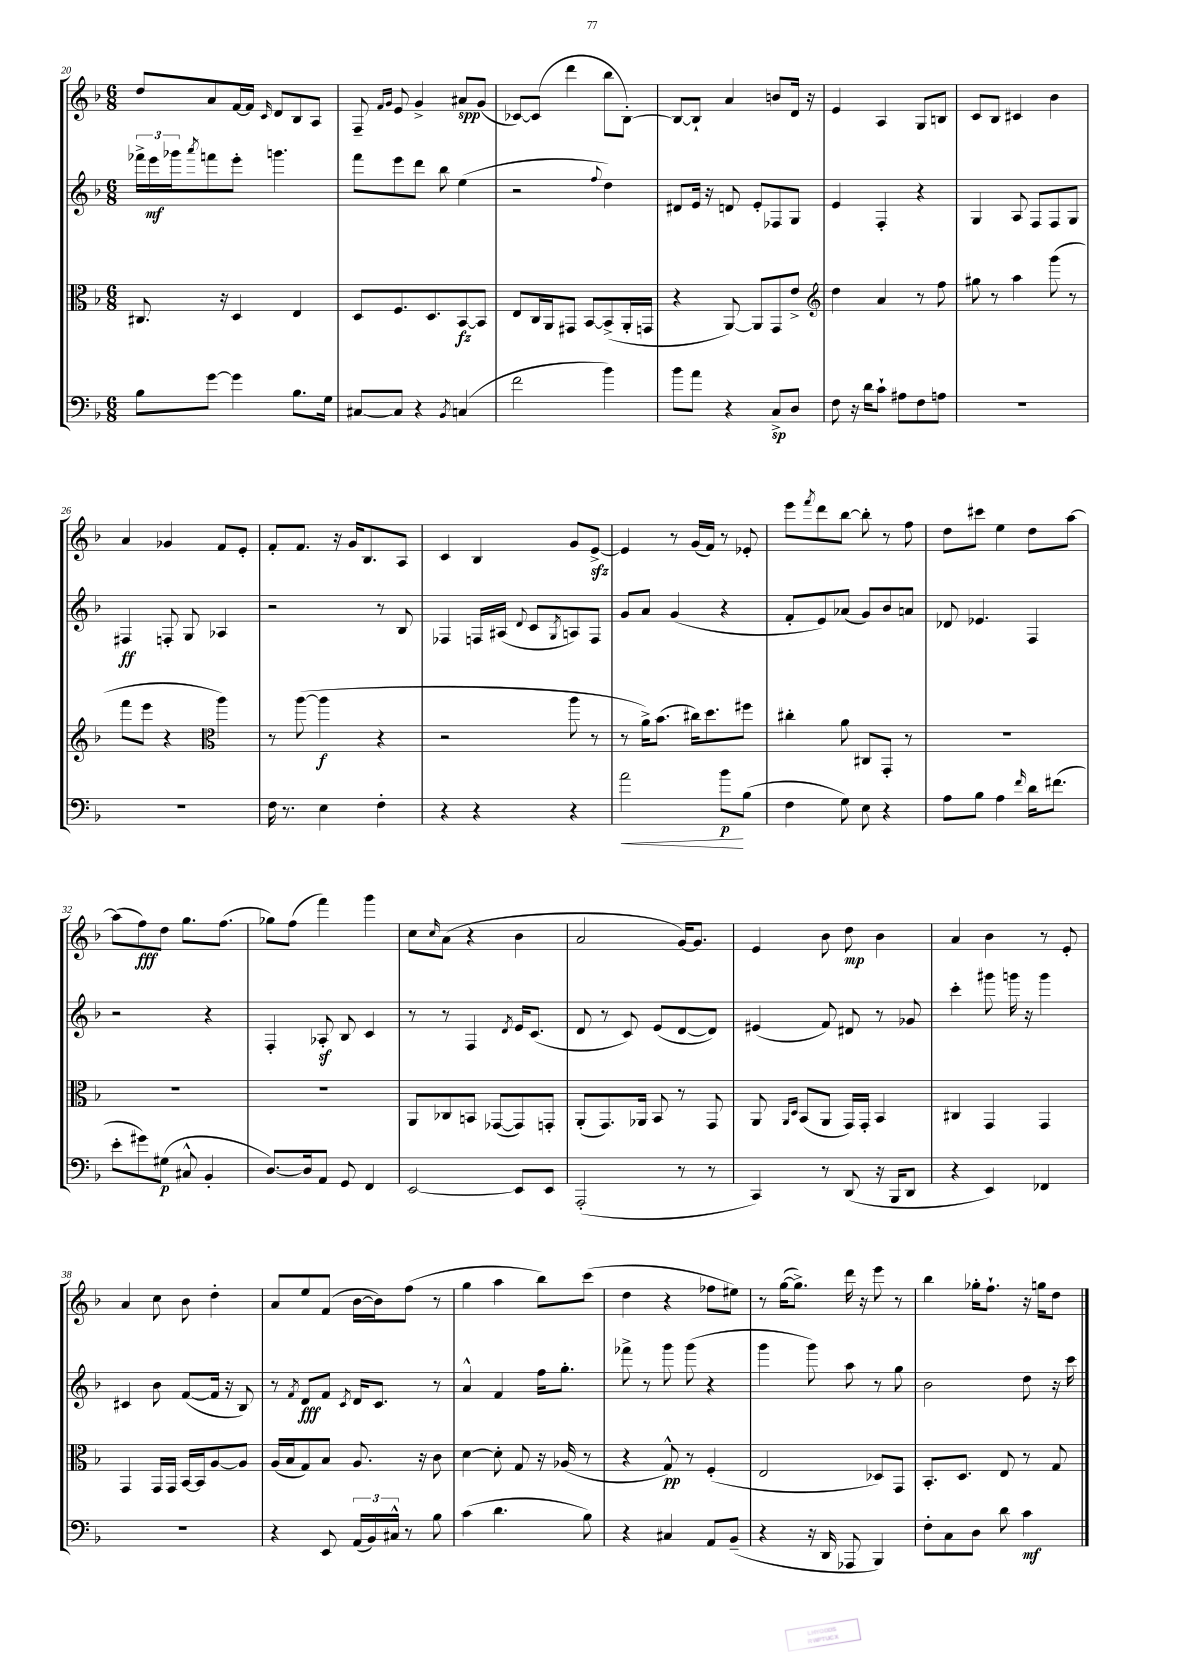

**kern	**dynam	**kern	**dynam	**kern	**dynam	**kern	**dynam
*part4	*part4	*part3	*part3	*part2	*part2	*part1	*part1
*staff4	*staff4	*staff3	*staff3	*staff2	*staff2	*staff1	*staff1
*clefF4	*	*clefC3	*	*clefG2	*	*clefG2	*
*k[b-]	*	*k[b-]	*	*k[b-]	*	*k[b-]	*
*M6/8	*	*M6/8	*	*M6/8	*	*M6/8	*
=20	=20	=20	=20	=20	=20	=20	=20
8B-\L	.	8.C#X/	.	24fff-X^\LL	.	8dd/L	.
.	.	.	.	24eee\	mf	.	.
.	.	.	.	24ggg-X\J	.	.	.
.	.	.	.	8qaaa/	.	.	.
[8g\J	.	.	.	8fffn\	.	8a/	.
.	.	16r	.	.	.	.	.
4g\]	.	4D/	.	8eee'\J	.	[16f/L	.
.	.	.	.	.	.	16f/JJ]	.
.	.	.	.	.	.	16qqc/	.
.	.	.	.	4.gggn\	.	8d/L	.
8.B-\L	.	4E/	.	.	.	8B-/	.
.	.	.	.	.	.	8A/J	.
16G\Jk	.	.	.	.	.	.	.
=21	=21	=21	=21	=21	=21	=21	=21
[8C#X/L	.	8D/L	.	8fff\L	.	8F~/	.
.	.	.	.	.	.	16qqf/LL	.
.	.	.	.	.	.	16qqg/JJ	.
8C#/J]	.	8.F/	.	8eee\	.	8e/	.
4r	.	.	.	8ddd\J	.	4g^/	.
.	.	8.D/	.	.	.	.	.
.	.	.	.	8bb-\	.	.	.
8qBB-/	.	.	.	.	.	.	.
(4Cn/	.	[8BB-/	fz	(4ee\	.	8a#X/L	spp
.	.	8BB-/J]	.	.	.	(8g/J	.
=22	=22	=22	=22	=22	=22	=22	=22
2f\	.	8E/L	.	2r	.	[8c-X/L)	.
.	.	16C/L	.	.	.	(8c-/J]	.
.	.	16AA/J	.	.	.	.	.
.	.	8GG#X/J	.	.	.	4ddd\	.
.	.	[8BB-/L	.	.	.	.	.
.	.	.	.	8qqff/	.	.	.
4b-\)	.	(8BB-^/]	.	4dd\)	.	8bb-\L	.
.	.	16AA'/L	.	.	.	[8B-'\J)	.
.	.	16GGn/JJ	.	.	.	.	.
=23	=23	=23	=23	=23	=23	=23	=23
8b-\L	.	4r	.	8d#X/L	.	8B-/L_	.
8a\J	.	.	.	16e/Jk	.	8B-`/J]	.
.	.	.	.	16r	.	.	.
4r	.	[8AA/)	.	8dn/	.	4a/	.
.	.	8AA/L]	.	8e'/L	.	.	.
8C^/L	sp	8GG/	.	8F-X/	.	8bn/L	.
8D/J	.	8e^/J	.	8G/J	.	16d/Jk	.
.	.	.	.	.	.	16r	.
=24	=24	=24	=24	=24	=24	=24	=24
*	*	*clefG2	*	*	*	*	*
8F\	.	4dd\	.	4e/	.	4e/	.
16r	.	.	.	.	.	.	.
16d\KL	.	.	.	.	.	.	.
8c`\J	.	4a/	.	4F'/	.	4A/	.
8A#X\L	.	.	.	.	.	.	.
8F\	.	8r	.	4r	.	8G/L	.
8An\J	.	8ff\	.	.	.	8Bn/J	.
=25	=25	=25	=25	=25	=25	=25	=25
2.r	.	8gg#X\	.	4G/	.	8c/L	.
.	.	8r	.	.	.	8B-/J	.
.	.	4aa\	.	8A/	.	4c#X/	.
.	.	.	.	8F/L	.	.	.
.	.	(8ggg\	.	8F/	.	4b-\	.
.	.	8r	.	8G/J	.	.	.
!!LO:LB:g=z
=26	=26	=26	=26	=26	=26	=26	=26
2.r	.	8fff\L	.	4F#X/	ff	4a/	.
.	.	8eee\J	.	.	.	.	.
.	.	4r	.	8Fn'/	.	4g-X/	.
.	.	.	.	8G/	.	.	.
*	*	*clefC3	*	*	*	*	*
.	.	4aa\)	.	4A-X/	.	8f/L	.
.	.	.	.	.	.	8e'/J	.
=27	=27	=27	=27	=27	=27	=27	=27
16F\	.	8r	.	2r	.	8f'/L	.
8.r	.	.	.	.	.	.	.
.	.	([8aa\	.	.	.	8.f/J	.
4E\	.	4aa\]	f	.	.	.	.
.	.	.	.	.	.	16r	.
.	.	.	.	.	.	16g/KL	.
.	.	.	.	.	.	8.B-/	.
4F'\	.	4r	.	8r	.	.	.
.	.	.	.	8B-/	.	8A/J	.
=28	=28	=28	=28	=28	=28	=28	=28
4r	.	2r	.	4F-X/	.	4c/	.
4r	.	.	.	16Fn/LL	.	4B-/	.
.	.	.	.	(16A#X/JJ	.	.	.
.	.	.	.	8qqd/	.	.	.
.	.	.	.	8c/L	.	.	.
.	.	.	.	8qG/	.	.	.
4r	.	8aa\	.	8An/)	.	8g/L	.
.	.	8r	.	8F/J	.	[8ezz^/J	.
=29	=29	=29	=29	=29	=29	=29	=29
!	!LO:HP:b	!	!	!	!	!	!
2a\	<	8r	.	8g/L	.	4e/]	.
.	.	16a^\KL)	.	8a/J	.	.	.
.	.	(8.b-\J	.	.	.	.	.
.	.	.	.	(4g/	.	8r	.
.	.	16cc#X\KL)	.	.	.	(16g/LL	.
.	.	8.dd\	.	.	.	16f/JJ)	.
8b-\L	p	.	.	4r	.	8r	.
(8B-\J	[	8ff#X\J	.	.	.	8e-X'/	.
=30	=30	=30	=30	=30	=30	=30	=30
4F\	.	4cc#X'\	.	8f'/L	.	8eee\L	.
.	.	.	.	.	.	8qfff/	.
.	.	.	.	8e/)	.	8ddd\	.
8G\)	.	8a\	.	(8a-X/J	.	[8bb-\J	.
8E\	.	8C#X/L	.	8g/L)	.	8bb-'\]	.
4r	.	8GG'/J	.	8b-/	.	8r	.
.	.	8r	.	8an/J	.	8ff\	.
=31	=31	=31	=31	=31	=31	=31	=31
8A\L	.	2.r	.	8d-X/	.	8dd\L	.
8B-\J	.	.	.	4.e-X/	.	8ccc#X\J	.
4A\	.	.	.	.	.	4ee\	.
16qqf/	.	.	.	.	.	.	.
16d\KL	.	.	.	4F/	.	8dd\L	.
(8.f#X\J	.	.	.	.	.	.	.
.	.	.	.	.	.	[8aa\J	.
!!LO:LB:g=z
=32	=32	=32	=32	=32	=32	=32	=32
8e'\L	.	2.r	.	2r	.	(8aa\L]	.
8g#X\)	.	.	.	.	.	8ff\)	fff
(8G#X\J	p	.	.	.	.	8dd\J	.
8C#X^^/	.	.	.	.	.	8.gg\L	.
4BB-'/	.	.	.	4r	.	.	.
.	.	.	.	.	.	(8.ff\J	.
=33	=33	=33	=33	=33	=33	=33	=33
[8.D/L)	.	2.r	.	4F'/	.	8gg-X\L)	.
.	.	.	.	.	.	(8ff\J	.
16D/k]	.	.	.	.	.	.	.
8AA/J	.	.	.	8A-Xz'/	.	4fff\)	.
8GG/	.	.	.	8B-/	.	.	.
4FF/	.	.	.	4c/	.	4ggg\	.
=34	=34	=34	=34	=34	=34	=34	=34
[2EE/	.	8AA/L	.	8r	.	8cc\L	.
.	.	.	.	.	.	16qqcc/	.
.	.	8C-X/	.	8r	.	(8a\J	.
.	.	8BBn/J	.	4F/	.	4r	.
.	.	([8GG-X/L	.	.	.	.	.
.	.	.	.	8qd/	.	.	.
8EE/L]	.	8GG-/])	.	16e/KL	.	4b-\	.
.	.	.	.	(8.c/J	.	.	.
8EE/J	.	8GGn'/J	.	.	.	.	.
=35	=35	=35	=35	=35	=35	=35	=35
(2AAA'/	.	(8AA'/L	.	8d/	.	2a/	.
.	.	8.GG/)	.	8r	.	.	.
.	.	.	.	8c/)	.	.	.
.	.	16AA-X/Jk	.	.	.	.	.
.	.	8BB-/	.	(8e/L	.	.	.
8r	.	8r	.	[8d/	.	[16g/KL)	.
.	.	.	.	.	.	8.g/J]	.
8r	.	8GG/	.	8d/J])	.	.	.
=36	=36	=36	=36	=36	=36	=36	=36
4CC/)	.	8AA/	.	(4e#X/	.	4e/	.
.	.	16qqAA/LL	.	.	.	.	.
.	.	16qqD/JJ	.	.	.	.	.
.	.	(8BB-/L	.	.	.	.	.
8r	.	8AA/J	.	8f/)	.	8b-\	.
(8DD/	.	16GG/LL)	.	8d#X/	.	8dd\	mp
.	.	16GG'/JJ	.	.	.	.	.
16r	.	4BB-/	.	8r	.	4b-\	.
16BBB-/KL	.	.	.	.	.	.	.
8DD/J	.	.	.	8g-X/	.	.	.
=37	=37	=37	=37	=37	=37	=37	=37
4r	.	4C#X/	.	4ccc'\	.	4a/	.
4EE/)	.	4GG/	.	8ggg#X\	.	4b-\	.
.	.	.	.	16gggn\	.	.	.
.	.	.	.	16r	.	.	.
4FF-X/	.	4GG/	.	4ggg\	.	8r	.
.	.	.	.	.	.	8e'/	.
!!LO:LB:g=z
=38	=38	=38	=38	=38	=38	=38	=38
2.r	.	4GG/	.	4c#X/	.	4a/	.
.	.	16GG/LL	.	8b-\	.	8cc\	.
.	.	16GG/JJ	.	.	.	.	.
.	.	[16BB-/LL	.	([8f/L	.	8b-\	.
.	.	16BB-/J]	.	.	.	.	.
.	.	[8A/	.	16f/Jk]	.	4dd'\	.
.	.	.	.	16r	.	.	.
.	.	8A/J]	.	8B-/)	.	.	.
=39	=39	=39	=39	=39	=39	=39	=39
4r	.	(16A/LL	.	8r	.	8a/L	.
.	.	16B-/J	.	.	.	.	.
.	.	.	.	8qf/	.	.	.
.	.	8G/)	.	8d/L	fff	8ee/	.
8EE/	.	8B-/J	.	8f/J	.	(8f/J	.
.	.	.	.	8qc/	.	.	.
(24AA/LL	.	8.A/	.	16d/KL	.	[16b-\LL	.
24BB-/)	.	.	.	.	.	.	.
.	.	.	.	8.c/J	.	16b-\J])	.
24C#X^^/JJ	.	.	.	.	.	.	.
8r	.	.	.	.	.	(8ff\J	.
.	.	16r	.	.	.	.	.
8B-\	.	8c\	.	8r	.	8r	.
=40	=40	=40	=40	=40	=40	=40	=40
(4c\	.	[4d\	.	4a^^/	.	4gg\	.
4.d\	.	8d'\]	.	4f/	.	4aa\	.
.	.	8G/	.	.	.	.	.
.	.	16r	.	16ff\KL	.	8bb-\L)	.
.	.	(16A-X/	.	8.gg'\J	.	.	.
8B-\)	.	8r	.	.	.	(8ccc\J	.
=41	=41	=41	=41	=41	=41	=41	=41
4r	.	4r	.	8fff-X^\	.	4dd\	.
.	.	.	.	8r	.	.	.
4C#X/	.	8G^^/)	pp	8ggg\	.	4r	.
.	.	8r	.	(8ggg\	.	.	.
8AA/L	.	(4F'/	.	4r	.	8ff-X\L	.
(8BB-~/J	.	.	.	.	.	8ee#X\J)	.
=42	=42	=42	=42	=42	=42	=42	=42
4r	.	2E/	.	4ggg\	.	8r	.
.	.	.	.	.	.	([16gg\KL	.
.	.	.	.	.	.	8.gg^\J])	.
16r	.	.	.	8ggg\)	.	.	.
16DD/	.	.	.	.	.	.	.
8AAA-X/	.	.	.	8aa\	.	16ddd\	.
.	.	.	.	.	.	16r	.
4BBB-/)	.	8D-X/L)	.	8r	.	8eee\	.
.	.	8GG/J	.	8gg\	.	8r	.
=43	=43	=43	=43	=43	=43	=43	=43
8F'\L	.	8.BB-'/L	.	2b-\	.	4bb-\	.
8C\	.	.	.	.	.	.	.
.	.	8.D/J	.	.	.	.	.
8D\J	.	.	.	.	.	16gg-X'\KL	.
.	.	.	.	.	.	8.ff`\J	.
8d\	.	8E/	.	.	.	.	.
4c\	mf	8r	.	8dd\	.	16r	.
.	.	.	.	.	.	16ggn\KL	.
.	.	8G/	.	16r	.	8dd\J	.
.	.	.	.	16ccc\	.	.	.
==	==	==	==	==	==	==	==
*-	*-	*-	*-	*-	*-	*-	*-
